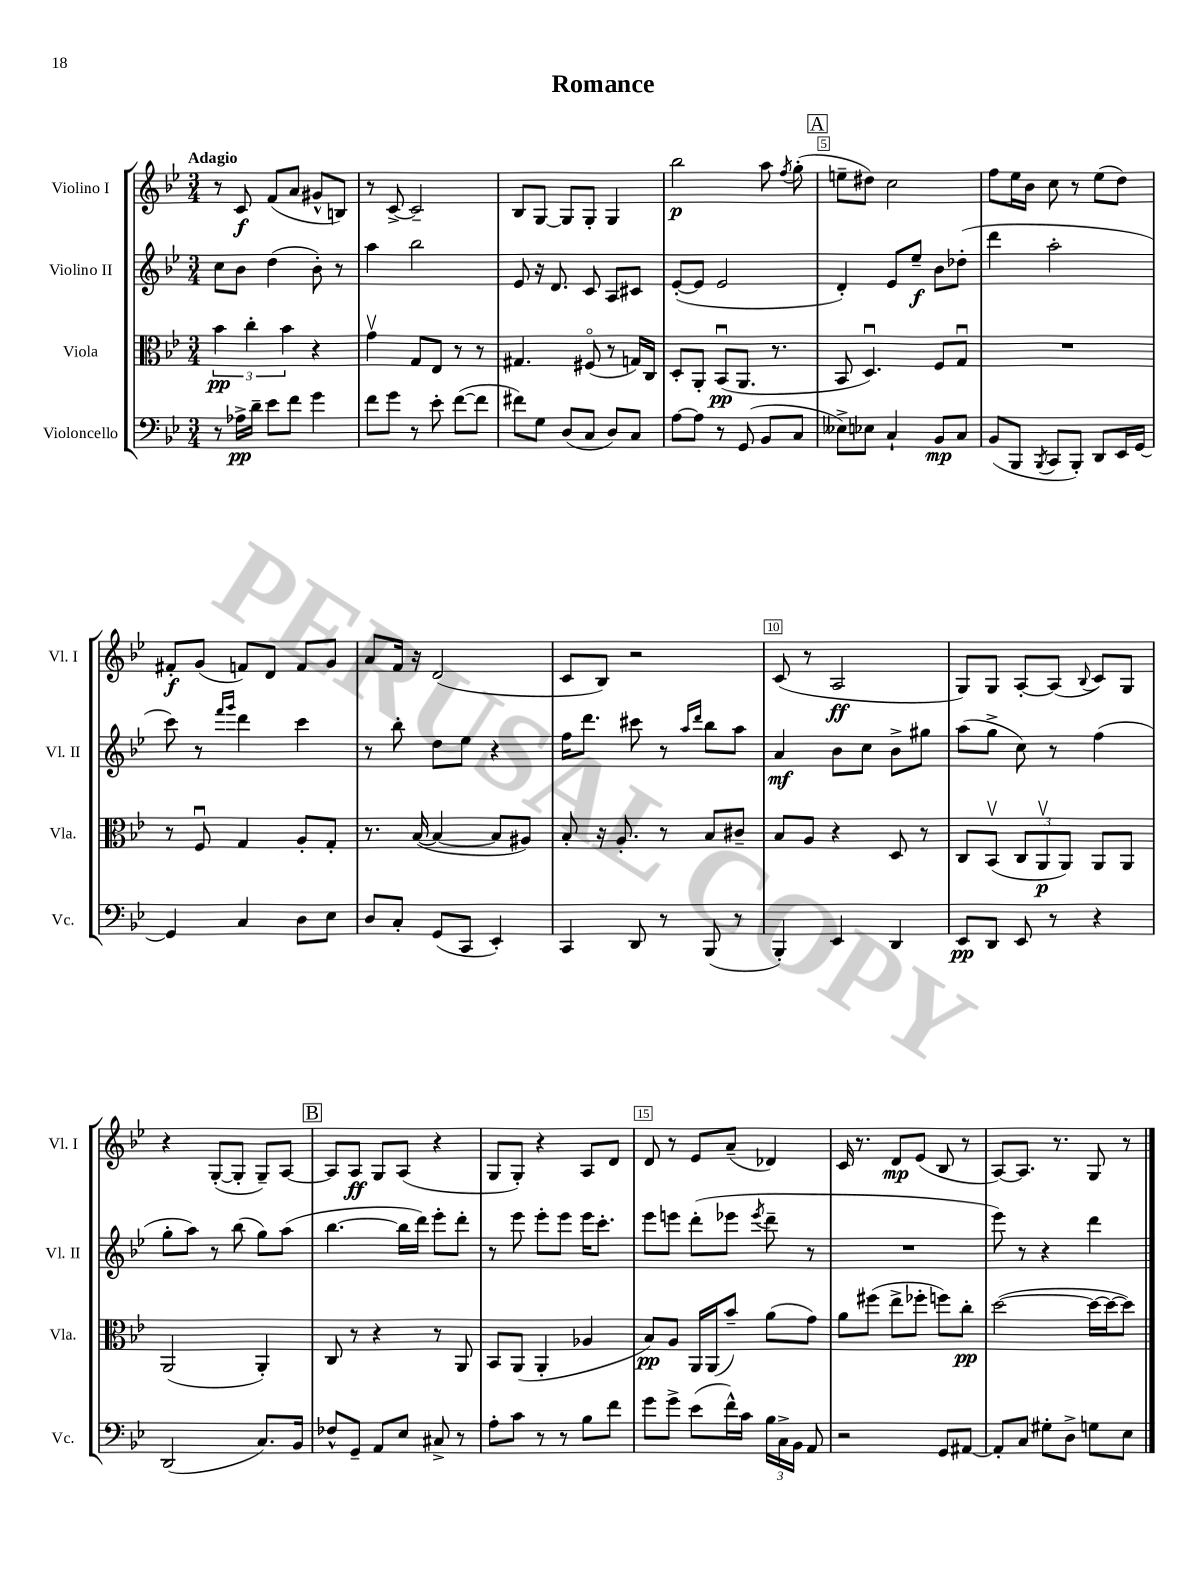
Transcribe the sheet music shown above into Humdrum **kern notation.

**kern	**kern	**kern	**kern
*staff4	*staff3	*staff2	*staff1
*clefF4	*clefC3	*clefG2	*clefG2
*k[b-e-]	*k[b-e-]	*k[b-e-]	*k[b-e-]
*M3/4	*M3/4	*M3/4	*M3/4
8r	6b-	8cc	8r
16A-^	.	8b-	8c
.	6cc'	.	.
16d~	.	.	.
8e-	.	(4dd	(8f
.	6b-	.	.
8f	.	.	8a
4g	4r	8b-')	8g#^^
.	.	8r	8B)
=	=	=	=
8f	4gv	4aa	8r
8g	.	.	[8c^
8r	8G	2bb-	2c~]
8e-'	8E-	.	.
([8f	8r	.	.
8f]	8r	.	.
=	=	=	=
8f#)	4.G#	8e-	8B-
8G	.	16r	[8G
.	.	8.d	.
(8D	.	.	8G]
8C	(8F#o	8c	8G'
8D)	8r	8A	4G
8C	16G)	8c#	.
.	16C	.	.
=	=	=	=
[8A	8D'	([8e-'	2bb-
8A]	8AA'	8e-]	.
8r	(8BB-u	2e-	.
(8GG	8.AA	.	.
8BB-	.	.	8aa
.	8.r	.	.
.	.	.	8qff
8C	.	.	(8gg'
=	=	=	=
8E--^)	8BB-	4d')	8ee~
8E-	4.Du)	.	8dd#)
4C`	.	8e-	2cc
.	.	8ee-~	.
8BB-	8F	8b-	.
8C	8Gu	(8dd-'	.
=	=	=	=
(8BB-	2.r	4ddd	8ff
8BBB-	.	.	16ee-
.	.	.	16b-
8qBBB-	.	.	.
8CC	.	2aa'	8cc
8BBB-')	.	.	8r
8DD	.	.	(8ee-
16EE-	.	.	8dd)
[16GG	.	.	.
=	=	=	=
4GG]	8r	8ccc)	8f#'
.	8Fu	8r	(8g
.	.	16qqfff	.
.	.	16qqggg	.
4C	4G	4ddd	8f)
.	.	.	8d
8D	8A'	4ccc	8f
8E-	8G'	.	8g
=	=	=	=
8D	8.r	8r	8a
8C'	.	8bb-'	16f
.	([16B-	.	16r
(8GG	4B-_	8dd	(2d
8CC	.	8ee-	.
4EE-')	8B-]	4r	.
.	8A#)	.	.
=	=	=	=
4CC	8B-'	16ff	8c
.	.	8.ddd	.
.	16r	.	8B-)
.	8.A'	.	.
8DD	.	8ccc#	2r
8r	8r	8r	.
.	.	16qqaa	.
.	.	16qqddd	.
(8BBB-	8B-	8bb-	.
8r	8c#~	8aa	.
=	=	=	=
4BBB-')	8B-	4a	(8c
.	8A	.	8r
4EE-	4r	8b-	2A
.	.	8cc	.
4DD	8D	8b-^	.
.	8r	8gg#	.
=	=	=	=
8EE-	8C	(8aa	8G)
8DD	(8BB-v	8gg^	8G
8EE-	12C	8cc)	[8A'
.	12AAv	.	.
8r	.	8r	(8A]
.	12AA)	.	.
.	.	.	8qqB-
4r	8AA	(4ff	8c)
.	8AA	.	8G
=	=	=	=
(2DD	(2AA	8gg'	4r
.	.	8aa)	.
.	.	8r	([8G'
.	.	(8bb-	8G']
8.C)	4AA')	8gg)	8G~)
.	.	(8aa	[8A
16BB-	.	.	.
=	=	=	=
8F-^^	8C	[4.bb-	8A]
8GG~	8r	.	8A
8AA	4r	.	8G
8E-	.	16bb-]	(8A
.	.	16ddd)	.
8C#^	8r	8eee-'	4r
8r	8AA	8ddd'	.
=	=	=	=
8A'	8BB-	8r	8G
8c	(8AA	8eee-	8G')
8r	4AA'	8eee-'	4r
8r	.	8eee-	.
8B-	4A-	16eee-	8A
.	.	8.ccc'	.
8f	.	.	8d
=	=	=	=
8g	8B-)	8eee-	8d
8g^	8A	8eee	8r
(8e-	16AA	(8ddd'	8e-
.	(16AA	.	.
16f^^)	8b-~)	8eee-	(8a~
16c	.	.	.
.	.	8qeee-	.
24B-	(8a	8ddd~	4d-)
24C^	.	.	.
24BB-	.	.	.
8AA	8g)	8r	.
=	=	=	=
2r	8a	2.r	16c
.	.	.	8.r
.	(8ff#	.	.
.	8ee-^	.	8d
.	8ff-'	.	(8e-
8GG	8ff)	.	8B-
[8AA#	8cc'	.	8r
=	=	=	=
8AA#']	([2dd	8eee-)	[8A)
8C	.	8r	8.A]
8G#'	.	4r	.
.	.	.	8.r
8D^	.	.	.
8G	16dd_	4ddd	8G
.	16dd_	.	.
8E-	8dd])	.	8r
==	==	==	==
*-	*-	*-	*-
